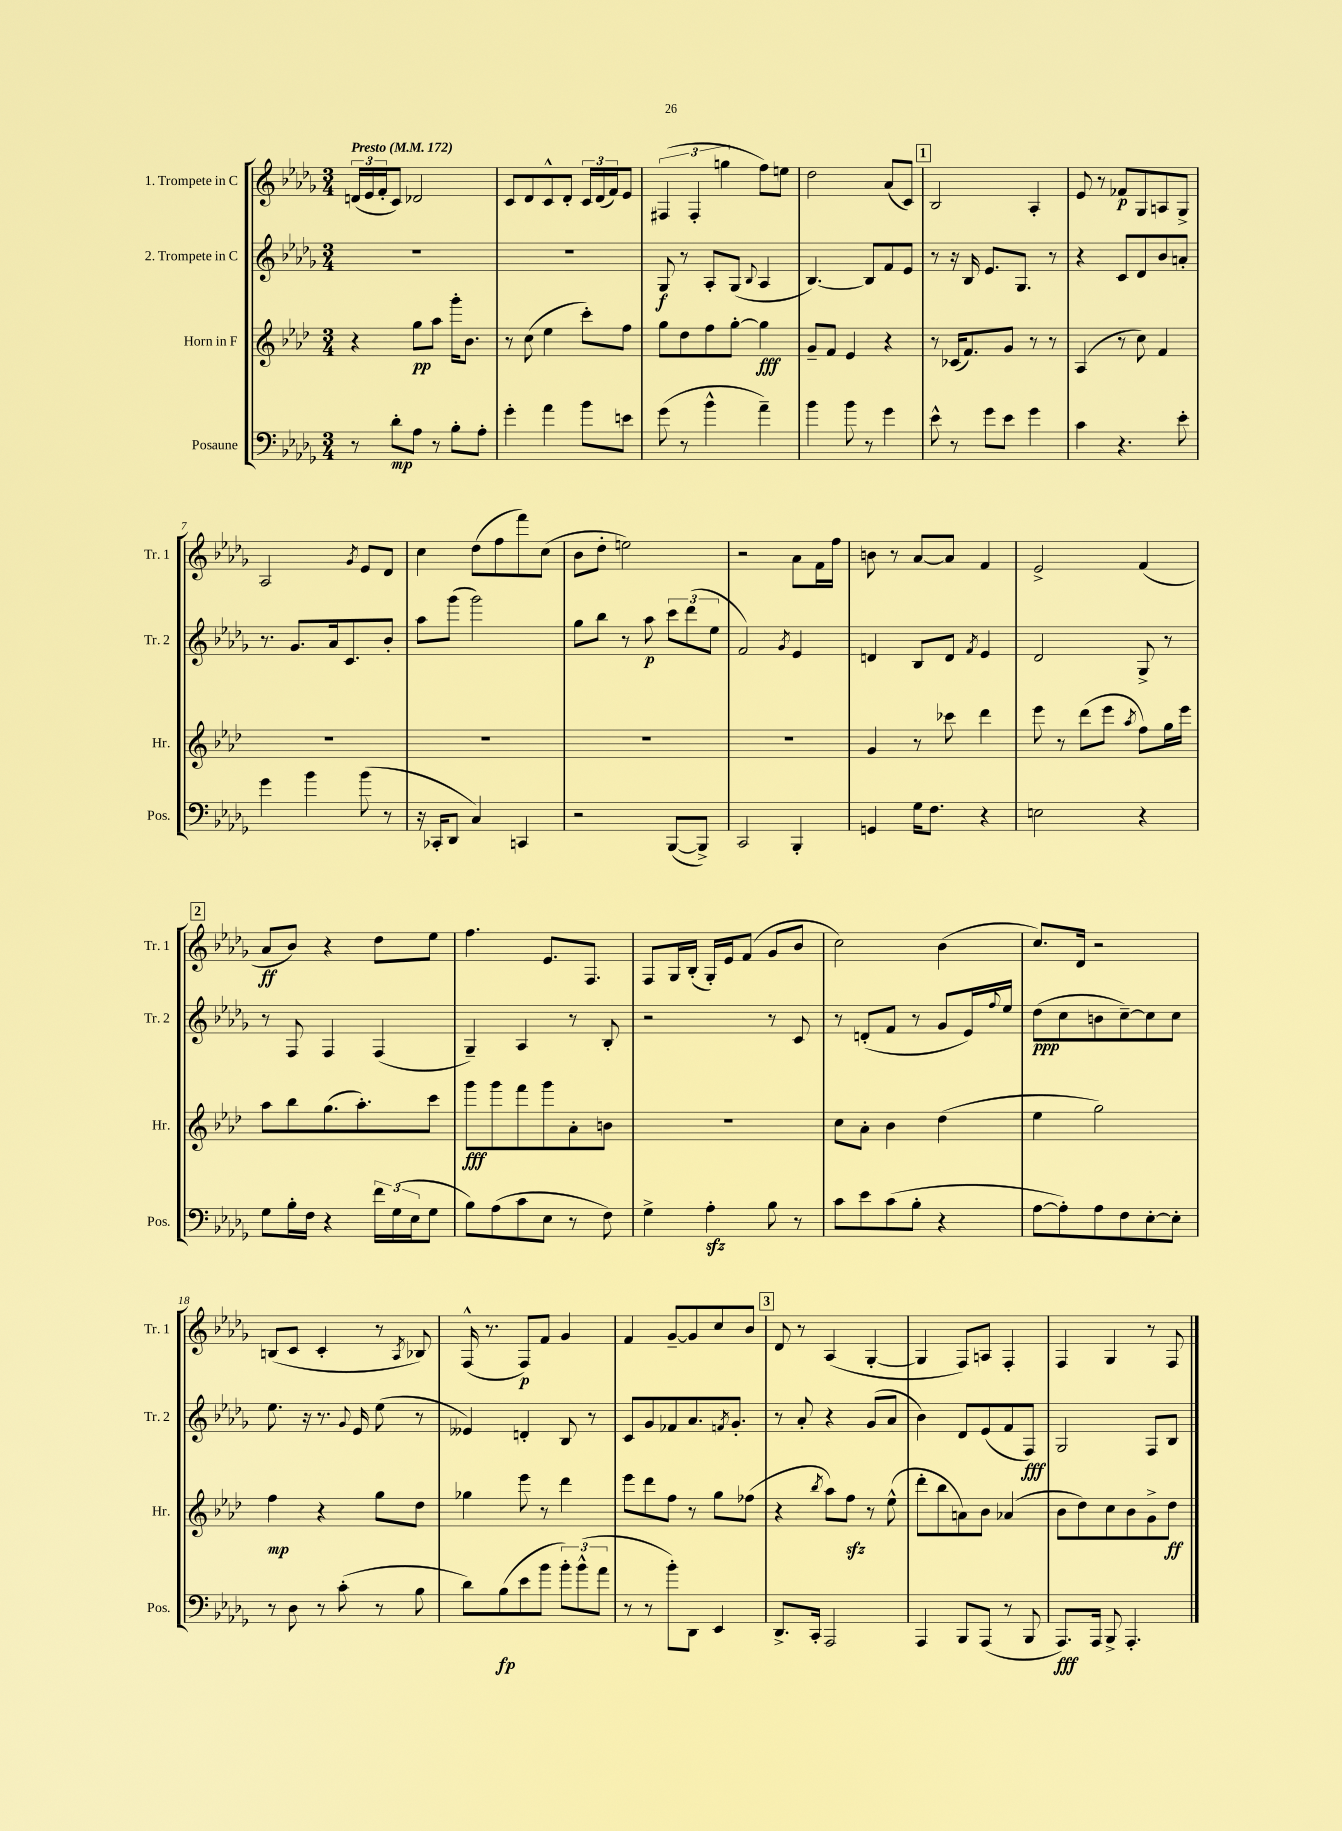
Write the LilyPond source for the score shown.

<<
\new StaffGroup <<
\new Staff = "s0" \with { instrumentName = "1. Trompete in C" shortInstrumentName = "Tr. 1" } {
    \clef treble \key des \major \numericTimeSignature \time 3/4 \tempo "Presto" 4 = 172
    \tuplet 3/2 { d'16( ees'16 f'16-. } c'8) des'2 |
    c'8 des'8 c'8-^ des'8-. \tuplet 3/2 { c'16 des'16( f'16) } ees'8 |
    \tuplet 3/2 { fis4( fis4-. g''4 } f''8) e''8 |
    des''2 aes'8( c'8) |
    \mark \markup { \box "1" } bes2 aes4-. |
    ees'8 r8 fes'8\p ges8 a8 ges8-> |
    aes2 \acciaccatura { ges'8 } ees'8 des'8 |
    c''4 des''8( f''8 f'''8) c''8( |
    bes'8 des''8-. e''2) |
    r2 aes'8 f'16 f''16 |
    b'8 r8 aes'8~ aes'8 f'4 |
    ees'2-> f'4( |
    \mark \markup { \box "2" } aes'8\ff bes'8) r4 des''8 ees''8 |
    f''4. ees'8. f8. |
    f8 ges16 bes16-.( ges16-.) ees'16 f'8( ges'8 bes'8 |
    c''2) bes'4( |
    c''8.) des'16 r2 |
    b8( c'8 c'4-. r8 \acciaccatura { aes8 } bes8) |
    f16-^( r8. f8\p) f'8 ges'4 |
    f'4 ges'8~-- ges'8 c''8 bes'8 |
    \mark \markup { \box "3" } des'8 r8 aes4( ges4~-. |
    ges4 f8) a8 f4-. |
    f4 ges4 r8 f8 \bar "|." |
}
\new Staff = "s1" \with { instrumentName = "2. Trompete in C" shortInstrumentName = "Tr. 2" } {
    \clef treble \key des \major \numericTimeSignature \time 3/4
    R2. |
    R2. |
    ges8\f r8 aes8-. ges8( \appoggiatura { bes8 } aes4 |
    bes4.~) bes8 f'8 ees'8 |
    \mark \markup { \box "1" } r8 r16 bes16 ees'8. ges8. r8 |
    r4 c'8 des'8 bes'8 a'8-. |
    r8. ges'8. aes'16 c'8. bes'8-. |
    aes''8 ges'''8( ges'''2) |
    ges''8 bes''8 r8 aes''8\p \tuplet 3/2 { c'''8 des'''8( ees''8 } |
    f'2) \acciaccatura { ges'8 } ees'4 |
    d'4 bes8 d'8 \acciaccatura { f'8 } ees'4 |
    des'2 ges8-> r8 |
    \mark \markup { \box "2" } r8 f8 f4 f4( |
    ges4--) aes4 r8 bes8-. |
    r2 r8 c'8 |
    r8 d'8-.( f'8 r8 ges'8 ees'16) \appoggiatura { f''8 } ees''16 |
    des''8\ppp( c''8 b'8 c''8~--) c''8 c''8 |
    ees''8. r16 r8. \appoggiatura { ges'8 } ees'16 ees''8( r8 |
    eeses'4) d'4-. bes8 r8 |
    c'8 ges'8 fes'8 aes'8. \acciaccatura { f'8 } ges'8.-. |
    \mark \markup { \box "3" } r8 aes'8-. r4 ges'8( aes'8 |
    bes'4) des'8 ees'8( f'8 f8\fff) |
    ges2 f8 bes8 \bar "|." |
}
\new Staff = "s2" \with { instrumentName = "Horn in F" shortInstrumentName = "Hr." } {
    \clef treble \key aes \major \numericTimeSignature \time 3/4
    r4 g''8\pp aes''8 g'''16-. bes'8. |
    r8 c''8( ees''4 c'''8-.) f''8 |
    g''8 des''8 f''8 g''8~-. g''4\fff |
    g'8-- f'8 ees'4 r4 |
    \mark \markup { \box "1" } r8 ces'16( f'8.) g'8 r8 r8 |
    aes4( r8 c''8) f'4 |
    R2. |
    R2. |
    R2. |
    R2. |
    g'4 r8 ces'''8 des'''4 |
    ees'''8 r8 des'''8( ees'''8 \acciaccatura { aes''8 } f''8) g''16 ees'''16 |
    \mark \markup { \box "2" } aes''8 bes''8 g''8.( aes''8.-.) c'''8 |
    g'''8\fff g'''8 f'''8 g'''8 aes'8-. b'8 |
    R2. |
    c''8 aes'8-. bes'4 des''4( |
    ees''4 g''2) |
    f''4\mp r4 g''8 des''8 |
    ges''4 ees'''8 r8 des'''4 |
    ees'''8 des'''8 f''8 r8 g''8 fes''8( |
    \mark \markup { \box "3" } r4 \acciaccatura { bes''8 } aes''8) f''8\sfz r8 ees''8-^( |
    des'''8-. bes''8 a'8) bes'8 aes'4( |
    bes'8 des''8) c''8 bes'8 g'8-> des''8\ff \bar "|." |
}
\new Staff = "s3" \with { instrumentName = "Posaune" shortInstrumentName = "Pos." } {
    \clef bass \key des \major \numericTimeSignature \time 3/4
    r8 des'8-.\mp aes8 r8 bes8-. aes8-. |
    ges'4-. aes'4 bes'8 e'8 |
    ges'8( r8 bes'4-^ aes'4--) |
    bes'4 bes'8 r8 ges'4 |
    \mark \markup { \box "1" } ees'8-^ r8 ges'8 ees'8 ges'4 |
    c'4 r4. ees'8-. |
    ges'4 bes'4 bes'8( r8 |
    r16 ces,16-. des,8 c4) c,4 |
    r2 bes,,8~( bes,,8->) |
    c,2 bes,,4-. |
    g,4 ges16 f8. r4 |
    e2 r4 |
    \mark \markup { \box "2" } ges8 bes16-. f16 r4 \tuplet 3/2 { f'16 ges16( ees16 } ges8 |
    bes8) aes8( c'8 ees8 r8 f8) |
    ges4-> aes4-.\sfz bes8 r8 |
    c'8 ees'8 c'8( bes8-. r4 |
    aes8~ aes8-.) aes8 f8 ees8~-. ees8-. |
    r8 des8 r8 c'8-.( r8 bes8 |
    des'8) bes8\fp( ees'8 bes'8 \tuplet 3/2 { bes'8-.) bes'8-^( aes'8 } |
    r8 r8 bes'8-.) des,8 ees,4 |
    \mark \markup { \box "3" } des,8.-> c,16-. aes,,2 |
    aes,,4 bes,,8 aes,,8( r8 bes,,8 |
    aes,,8.\fff) aes,,16 bes,,8-> aes,,4.-. \bar "|." |
}
>>
>>
